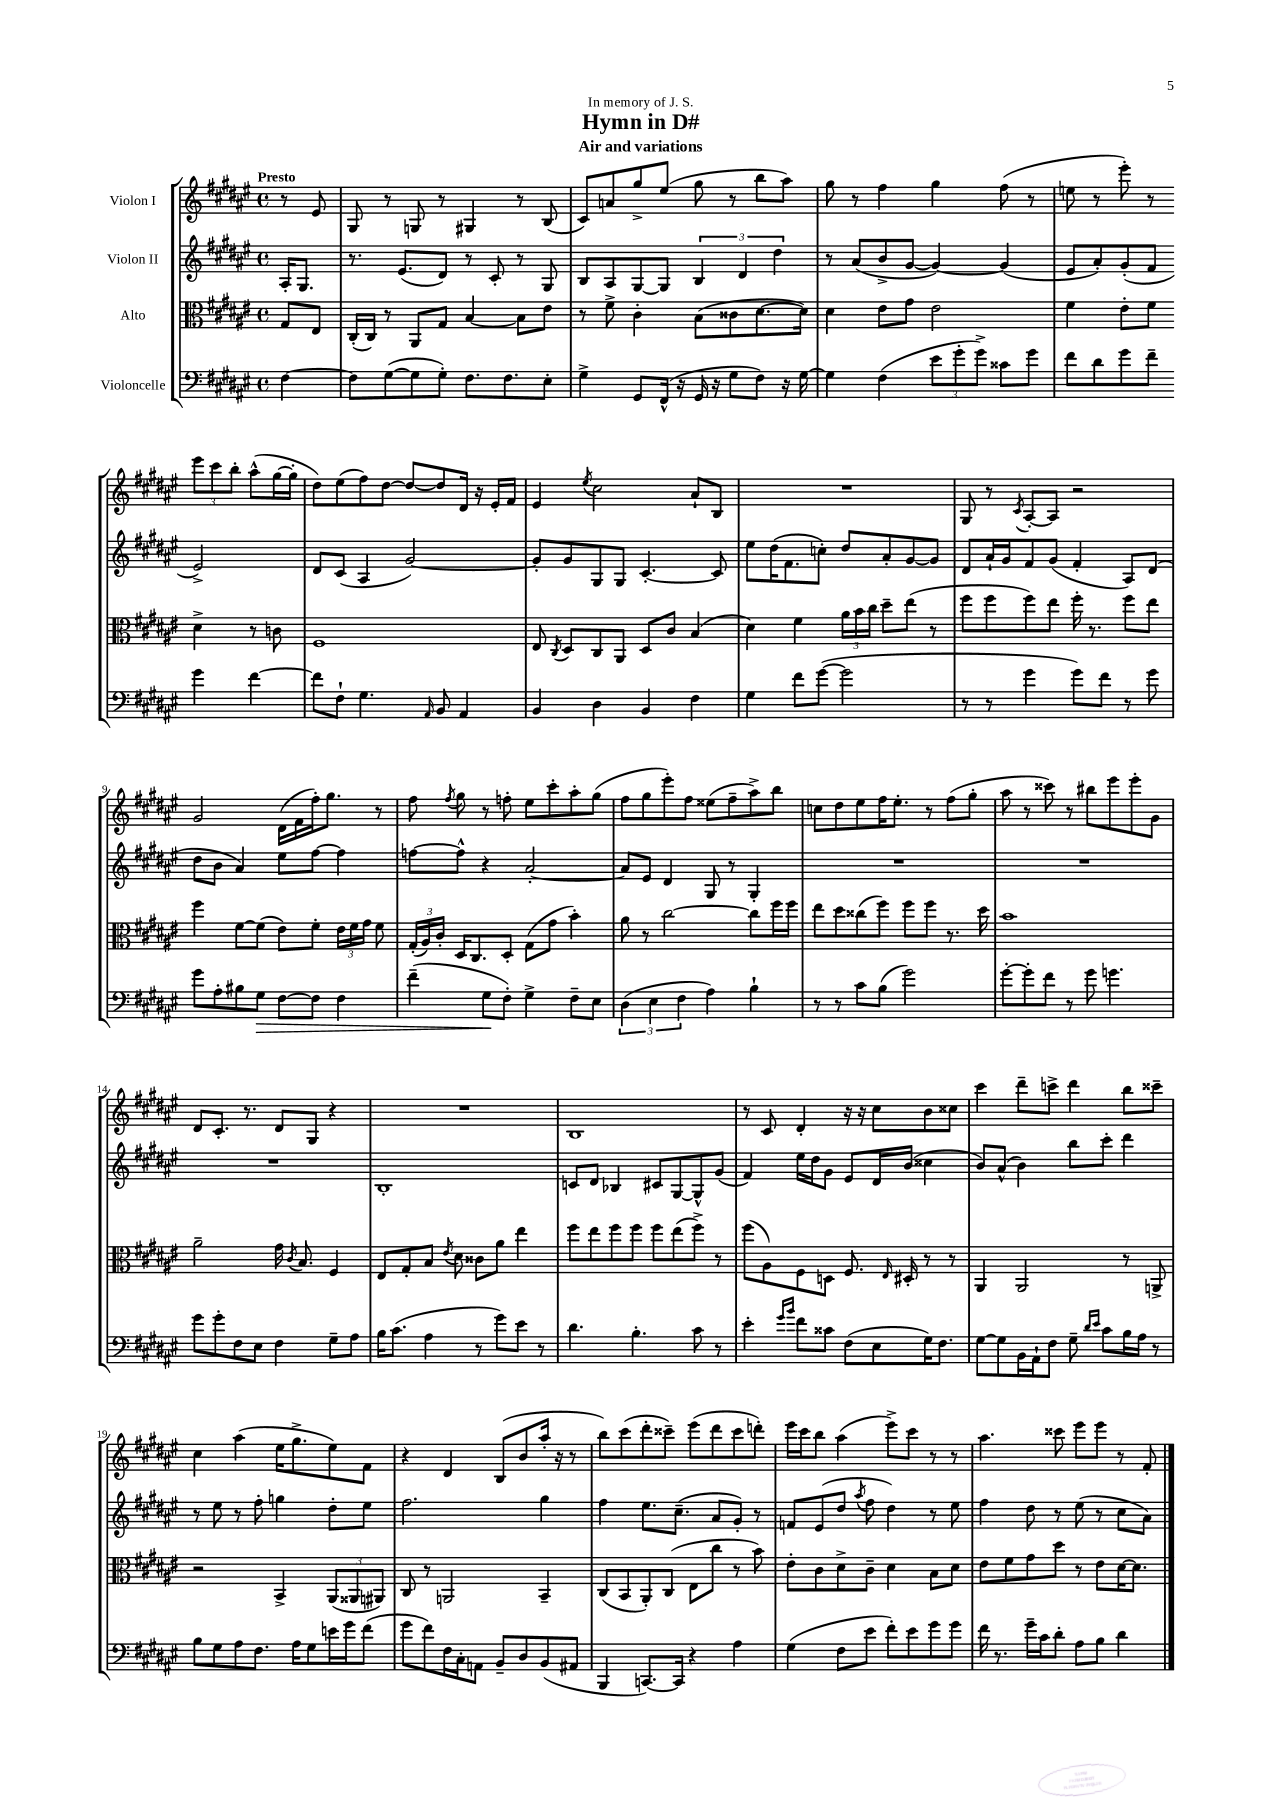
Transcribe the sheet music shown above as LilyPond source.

\header { title = "Hymn in D#" subtitle = "Air and variations" dedication = "In memory of J. S." }
<<
\new StaffGroup <<
\new Staff = "s0" \with { instrumentName = "Violon I" } {
    \clef treble \key fis \major \defaultTimeSignature \time 4/4 \partial 4 \tempo "Presto"
    \autoBeamOff r8 eis'8 |
    gis8 r8 g8 r8 gis4 r8 b8( |
    cis'8[) a'8 gis''8-> eis''8]( gis''8 r8 b''8[ ais''8]) |
    gis''8 r8 fis''4 gis''4 fis''8( r8 |
    e''8 r8 eis'''8-.) r8 \tuplet 3/2 { eis'''8[ cis'''8 b''8]-. } ais''8[-^( gis''16~ gis''16]-. |
    dis''8[) eis''8( fis''8) dis''8]~ dis''8[~ dis''8 dis'16] r16 eis'16[-. fis'16] |
    eis'4 \acciaccatura { eis''8 } cis''2 ais'8[-! b8] |
    R1 |
    gis8 r8 \acciaccatura { cis'8 } ais8[~-. ais8] r2 |
    gis'2 dis'16[( fis'16 fis''16-.) gis''8.] r8 |
    fis''8 \acciaccatura { fis''8 } gis''8 r8 f''8-. eis''8[ cis'''8-. ais''8-. gis''8]( |
    fis''8[ gis''8 eis'''8-.) fis''8] eisis''8[( fis''8-- ais''8->) b''8] |
    c''8[ dis''8 eis''8 fis''16 eis''8.]-. r8 fis''8[( gis''8]-. |
    ais''8 r8 cisis'''8) r8 bis''8[ eis'''8 eis'''8-. gis'8] |
    dis'8[ cis'8.]-. r8. dis'8[ gis8] r4 |
    R1 |
    b1 |
    r8 cis'8 dis'4-. r16 r16 cis''8[ b'8 cisis''8] |
    cis'''4 dis'''8[-- c'''8]-> dis'''4 b''8[ cisis'''8]-- |
    cis''4 ais''4( eis''16[ gis''8.-> eis''8) fis'8] |
    r4 dis'4 b8[( b'8 ais''16]-. r16 r8 |
    b''8[) cis'''8( dis'''8-. cisis'''8]--) eis'''8[( dis'''8 cisis'''8 d'''8]-.) |
    eis'''16[ cis'''16 b''8] ais''4( eis'''8[->) cis'''8] r8 r8 |
    ais''4. cisis'''8 eis'''8[ eis'''8] r8 fis'8-. \bar "|." |
}
\new Staff = "s1" \with { instrumentName = "Violon II" } {
    \clef treble \key fis \major \defaultTimeSignature \time 4/4 \partial 4
    \autoBeamOff ais16[-. gis8.] |
    r8. eis'8.[( dis'8]) r8 cis'8-. r8 gis8 |
    b8[ ais8 gis8~ gis8] \tuplet 3/2 { b4 dis'4 dis''4 } |
    r8 ais'8[( b'8-> gis'8]~ gis'4~) gis'4( |
    eis'8[ ais'8-.) gis'8-.( fis'8] eis'2->) |
    dis'8[ cis'8]( ais4 gis'2~) |
    gis'8[-. gis'8 gis8 gis8] cis'4.~-. cis'8 |
    eis''8[ dis''16( fis'8. c''8]-.) dis''8[ ais'8-. gis'8~ gis'8] |
    dis'8[ ais'16-! gis'16 fis'8 gis'8]( fis'4-. ais8[) dis'8]( |
    dis''8[ b'8] ais'4) eis''8[ fis''8]~ fis''4 |
    f''8[~ f''8]-^ r4 ais'2~-. |
    ais'8[ eis'8] dis'4 gis8 r8 gis4-. |
    R1 |
    R1 |
    R1 |
    b1-. |
    c'8[ dis'8] bes4 cis'8[ gis8~ gis8-^ gis'8]( |
    fis'4) eis''16[ dis''16 gis'8] eis'8[ dis'16 b'16]( cisis''4 |
    b'8[) ais'8]-^( b'4) b''8[ cis'''8]-. dis'''4 |
    r8 eis''8 r8 fis''8-. g''4 dis''8[-. eis''8] |
    fis''2. gis''4 |
    fis''4 eis''8.[ cis''8.]--( ais'8[ gis'8]-.) r8 |
    f'8[ eis'8( dis''8] \acciaccatura { ais''8 } fis''8 dis''4) r8 eis''8 |
    fis''4 dis''8 r8 eis''8( r8 cis''8[ ais'8]) \bar "|." |
}
\new Staff = "s2" \with { instrumentName = "Alto" } {
    \clef alto \key fis \major \defaultTimeSignature \time 4/4 \partial 4
    \autoBeamOff gis8[ eis8] |
    cis16[-.( cis16]) r8 ais,8[ gis8] b4~ b8[ eis'8] |
    r8 fis'8-> cis'4-. b8[( cisis'8 dis'8.~ dis'16]) |
    dis'4 eis'8[ gis'8] eis'2 |
    fis'4 eis'8[-. fis'8] dis'4-> r8 c'8 |
    fis1 |
    eis8 \acciaccatura { cis8 } dis8[ cis8 ais,8] dis8[ cis'8] b4( |
    dis'4) fis'4 \tuplet 3/2 { ais'16[ b'16 cis''16] } dis''8[-- eis''8]( r8 |
    fis''8[ fis''8 fis''8) eis''8] fis''16-. r8. fis''8[ eis''8] |
    fis''4 fis'8[~ fis'8]( eis'8[) fis'8]-. \tuplet 3/2 { eis'16[ fis'16 gis'16] } fis'8 |
    \tuplet 3/2 { gis16[-.( ais16) cis'16]-. } dis16[ cis8. dis8]-. gis8[( gis'8] b'4-.) |
    ais'8 r8 cis''2~ cis''8[ fis''16 fis''16] |
    eis''8[ dis''8 cisis''8( fis''8]) fis''8[ fis''8] r8. dis''16 |
    b'1 |
    ais'2-- gis'16 \acciaccatura { cis'8 } b8. fis4 |
    eis8[ gis8-. b8] \acciaccatura { eis'8 } dis'8 cisis'8[ ais'8] eis''4 |
    fis''8[ eis''8 fis''8 fis''8] fis''8[ eis''8( fis''8]->) r8 |
    fis''8[( ais8) fis8 d8] fis8. \grace { eis16 } dis16-. r8 r8 |
    ais,4 ais,2 r8 a,8-> |
    r2 b,4-> \tuplet 3/2 { ais,8[( aisis,8 ais,8]) } |
    cis8 r8 a,2 b,4-- |
    cis8[( b,8 ais,8-.) cis8]( eis8[ cis''8] r8 b'8) |
    eis'8[-. cis'8 dis'8-> cis'8]-- dis'4 b8[ dis'8] |
    eis'8[ fis'8 gis'8 dis''8] r8 eis'8[ dis'16~ dis'8.] \bar "|." |
}
\new Staff = "s3" \with { instrumentName = "Violoncelle" } {
    \clef bass \key fis \major \defaultTimeSignature \time 4/4 \partial 4
    \autoBeamOff fis4~ |
    fis8[ gis8~( gis8 gis8]-.) fis8.[ fis8. eis8]-. |
    gis4-> gis,8[ fis,16]-^( r16 gis,16 r16 gis8[ fis8]) r16 gis16~ |
    gis4 fis4( \tuplet 3/2 { eis'8[ gis'8-. gis'8]->) } cisis'8[ gis'8] |
    fis'8[ dis'8 gis'8 fis'8]-- gis'4 fis'4~ |
    fis'8[ fis8]-! gis4. \grace { ais,16 } b,8 ais,4 |
    b,4 dis4 b,4 fis4 |
    gis4 fis'8[ gis'8]~( gis'2 |
    r8 r8 gis'4 gis'8[) fis'8] r8 gis'8 |
    gis'8[ ais8-. bis8 gis8]\> fis8[~ fis8] fis4 |
    fis'4--( gis8[\! fis8]-.) gis4-> fis8[-- eis8] |
    \tuplet 3/2 { dis4( eis4 fis4 } ais4) b4-! |
    r8 r8 cis'8[ b8]( gis'2) |
    gis'8[~-. gis'8-. fis'8] r8 gis'8 g'4. |
    gis'8[ gis'8-. fis8 eis8] fis4 gis8[-- ais8] |
    b16[ cis'8.]( ais4 r8 gis'8[) eis'8] r8 |
    dis'4. b4.-. cis'8 r8 |
    eis'4-. \grace { gis'16[ b'16] } fis'8[ cisis'8] fis8[( eis8 gis16) fis8.] |
    gis8[~ gis8 b,16 ais,16-! fis8] gis8-- \grace { dis'16[ eis'16] } cis'8[ b16 ais16] r8 |
    b8[ gis8 ais8 fis8.] ais16[ gis8 e'16 gis'16 fis'8]( |
    gis'8[ fis'8) fis16 cis16-. a,8] b,8[-- dis8 b,8( ais,8] |
    b,,4 c,8.[~) c,16] r4 ais4 |
    gis4( fis8[ eis'8] fis'8[-.) eis'8 gis'8 gis'8] |
    fis'16 r8. gis'16[-- cis'16 dis'8]-. ais8[ b8] dis'4 \bar "|." |
}
>>
>>
